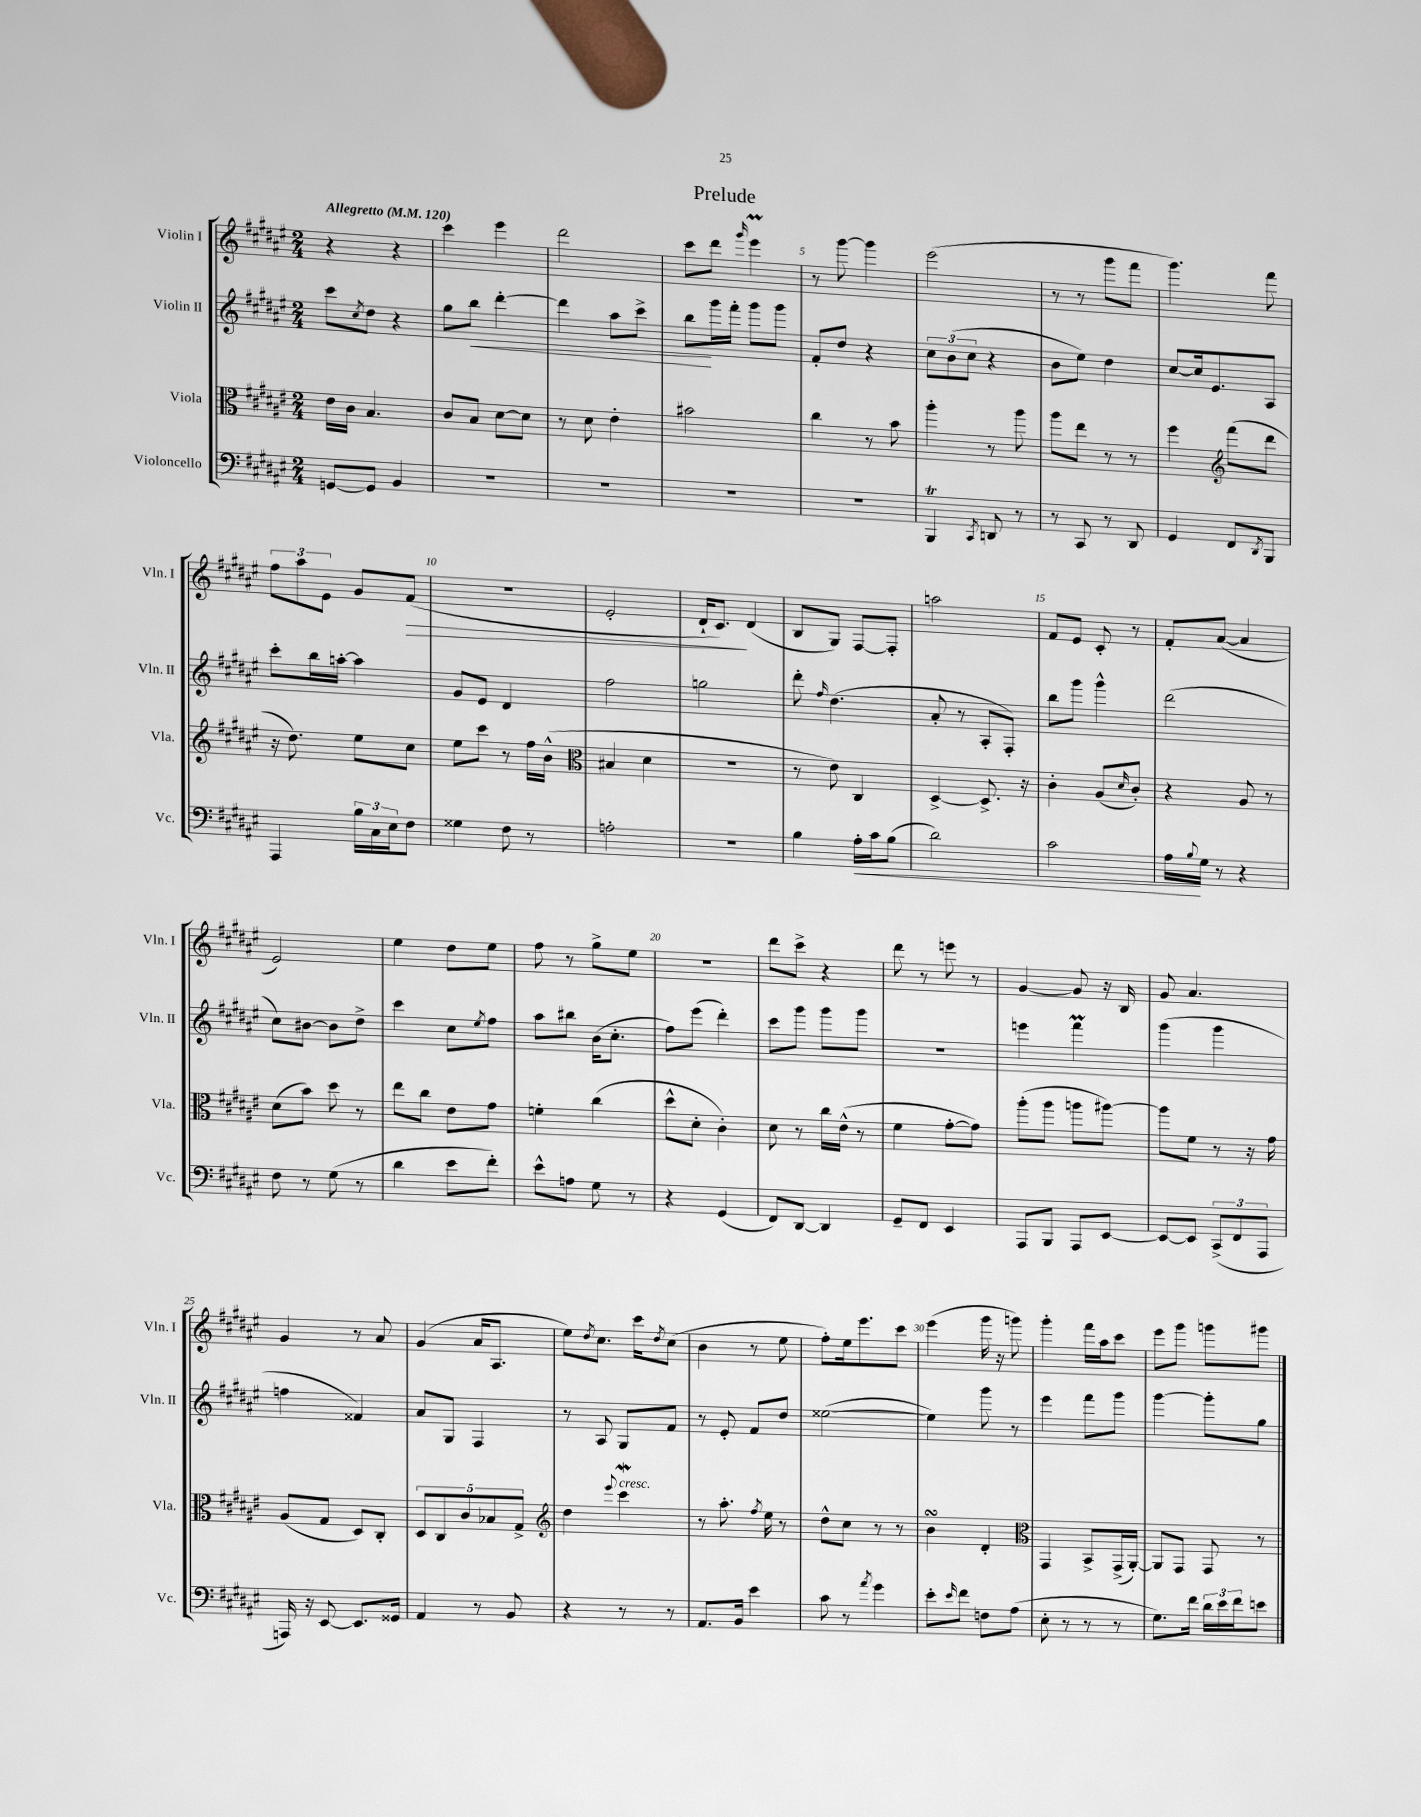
\header { title = "Prelude" }
<<
\new StaffGroup <<
\new Staff = "s0" \with { instrumentName = "Violin I" shortInstrumentName = "Vln. I" } {
    \clef treble \key fis \major \numericTimeSignature \time 2/4 \tempo "Allegretto" 4 = 120
    r4 r4 |
    cis'''4 eis'''4 |
    dis'''2 |
    cis'''8 dis'''8 \grace { gis'''16 } eis'''4\prall |
    r8 gis'''8~ gis'''4 |
    eis'''2( |
    r8 r8 gis'''8 fis'''8 |
    gis'''4.) fis'''8 |
    \tuplet 3/2 { fis''8 ais''8 eis'8 } gis'8 fis'8\>( |
    r2 |
    eis'2-. |
    dis'16-! cis'8.\!) dis'4( |
    b8 gis8) fis8~ fis8-. |
    a''2 |
    fis'8 eis'8 cis'8-. r8 |
    fis'8-. ais'8~( ais'4 |
    eis'2) |
    eis''4 dis''8 eis''8 |
    fis''8 r8 gis''8-> eis''8 |
    r2 |
    dis'''8 cis'''8-> r4 |
    dis'''8 r8 e'''8 r8 |
    gis'4~ gis'8 r16 b16 |
    gis'8 ais'4. |
    gis'4 r8 ais'8 |
    gis'4( ais'16 ais8. |
    eis''8) \acciaccatura { dis''8 } cis''8. cis'''16 \acciaccatura { dis''8 } cis''8( |
    b'4 r8 eis''8 |
    fis''8-.) eis''16 eis'''8. cis'''8 |
    eis'''4( gis'''16 r16 g'''8) |
    gis'''4-. fis'''16 ais''16 cis'''8 |
    eis'''8 gis'''8 g'''8 gis'''8 \bar "|." |
}
\new Staff = "s1" \with { instrumentName = "Violin II" shortInstrumentName = "Vln. II" } {
    \clef treble \key fis \major \numericTimeSignature \time 2/4
    cis'''8 \acciaccatura { cis''8 } dis''8 r4 |
    gis''8 b''8\< dis'''4~-. |
    dis'''4 ais''8 cis'''8-> |
    b''8\! gis'''16 fis'''16-. gis'''8 gis'''8 |
    fis'8-. dis''8 r4 |
    \tuplet 3/2 { cis''8 b'8( cis''8 } r4 |
    b'8 eis''8) dis''4 |
    cis''8~ cis''16 eis'8. ais8 |
    cis'''8-. b''16 a''16~-. a''4 |
    gis'8 eis'8 dis'4 |
    fis''2 |
    g''2 |
    dis'''8-. \grace { fis''16 } dis''4.( |
    ais'8-. r8 ais8-. fis8-.) |
    b''8 gis'''8 gis'''4-^ |
    dis'''2( |
    cis''8) bis'8~ bis'8 dis''8-> |
    cis'''4 cis''8 \acciaccatura { eis''8 } fis''8 |
    ais''8 bis''8 b'16( cis''8.-. |
    fis''8) eis'''8( dis'''4-.) |
    cis'''8 gis'''8 gis'''8 gis'''8 |
    R2 |
    e'''4 fis'''4\prall |
    gis'''4( gis'''4 |
    f''4 fisis'4) |
    ais'8 gis8 fis4 |
    r8 ais8 gis8 fis'8 |
    r8 eis'8-. fis'8 dis''8 |
    eisis''2~( |
    eisis''4) gis'''8 r8 |
    eis'''4 fis'''8 gis'''8 |
    gis'''4~ gis'''8-. gis''8 \bar "|." |
}
\new Staff = "s2" \with { instrumentName = "Viola" shortInstrumentName = "Vla." } {
    \clef alto \key fis \major \numericTimeSignature \time 2/4
    eis'16 cis'16 b4. |
    cis'8 b8 dis'8~ dis'8 |
    r8 dis'8 eis'4-. |
    bis'2 |
    cis''4 r8 b'8 |
    ais''4-. r8 ais''8 |
    ais''8 eis''8 r8 r8 |
    fis''4 \clef treble fis'''8( dis'''8 |
    r16 dis''8.) eis''8 cis''8 |
    eis''8 cis'''8 r8 fis''16 b'16-^( |
    \clef alto bis4 dis'4 |
    r2 |
    r8 eis'8) cis4 |
    dis4~-> dis8.-> r16 |
    cis'4-. ais8( \grace { dis'16 } cis'8-.) |
    r4 ais8 r8 |
    dis'8( b'8) dis''8 r8 |
    eis''8 cis''8 eis'8 gis'8 |
    f'4-. cis''4( |
    dis''8-^ dis'8-. cis'4-.) |
    dis'8 r8 cis''16 eis'16-^( r8 |
    fis'4 gis'8~-. gis'8) |
    ais''8-.( ais''8 a''8 ais''8~) |
    ais''8 fis'8 r8 r16 gis'16 |
    ais8( gis8 dis8) cis8-. |
    \tuplet 5/4 { dis8 cis8 cis'8 bes8 gis8-> } |
    \clef treble dis''4 \appoggiatura { eis'''8 } cis'''4\mordent^\markup { \italic "cresc." } |
    r8 ais''8.-. \acciaccatura { fis''8 } eis''16 r8 |
    dis''8-^ cis''8 r8 r8 |
    b'4\turn dis'4-. |
    \clef alto gis,4 b,8-> gis,16->( ais,16~-.) |
    ais,8 gis,8 gis,8 r8 \bar "|." |
}
\new Staff = "s3" \with { instrumentName = "Violoncello" shortInstrumentName = "Vc." } {
    \clef bass \key fis \major \numericTimeSignature \time 2/4
    g,8~ g,8 b,4 |
    R2 |
    R2 |
    R2 |
    R2 |
    b,,4\trill \acciaccatura { cis,8 } d,8 r8 |
    r8 cis,8 r8 dis,8 |
    gis,4 fis,8 \acciaccatura { dis,8 } b,,8 |
    ais,,4 \tuplet 3/2 { b16 cis16 eis16 } fis8 |
    gisis4 fis8 r8 |
    a2-. |
    R2 |
    b4 ais16-.\< cis'16 b8( |
    dis'2) |
    cis'2 |
    ais16\! \appoggiatura { b8 } gis16 r8 r4 |
    fis8 r8 gis8( r8 |
    dis'4 eis'8 fis'8-.) |
    eis'8-^ a8 gis8 r8 |
    r4 gis,4( |
    fis,8) dis,8~ dis,4 |
    gis,8-- fis,8 eis,4 |
    ais,,8 b,,8 ais,,8 eis,8~ |
    eis,8~ eis,8 \tuplet 3/2 { cis,8->( fis,8 ais,,8 } |
    a,,16) r16 eis,8~ eis,8. gisis,16 |
    ais,4 r8 b,8 |
    r4 r8 r8 |
    ais,8. b,16 eis'4 |
    cis'8 r8 \acciaccatura { ais'8 } gis'4 |
    eis'8-. \grace { eis'16 } fis'8 f8 ais8( |
    eis8-. r8 r8 r8 |
    gis8.) fis'16 \tuplet 3/2 { dis'16 eis'16 fis'16 } e'8 \bar "|." |
}
>>
>>
\layout { \context { \Score \override BarNumber.break-visibility = ##(#f #t #t) barNumberVisibility = #(every-nth-bar-number-visible 5) } }
